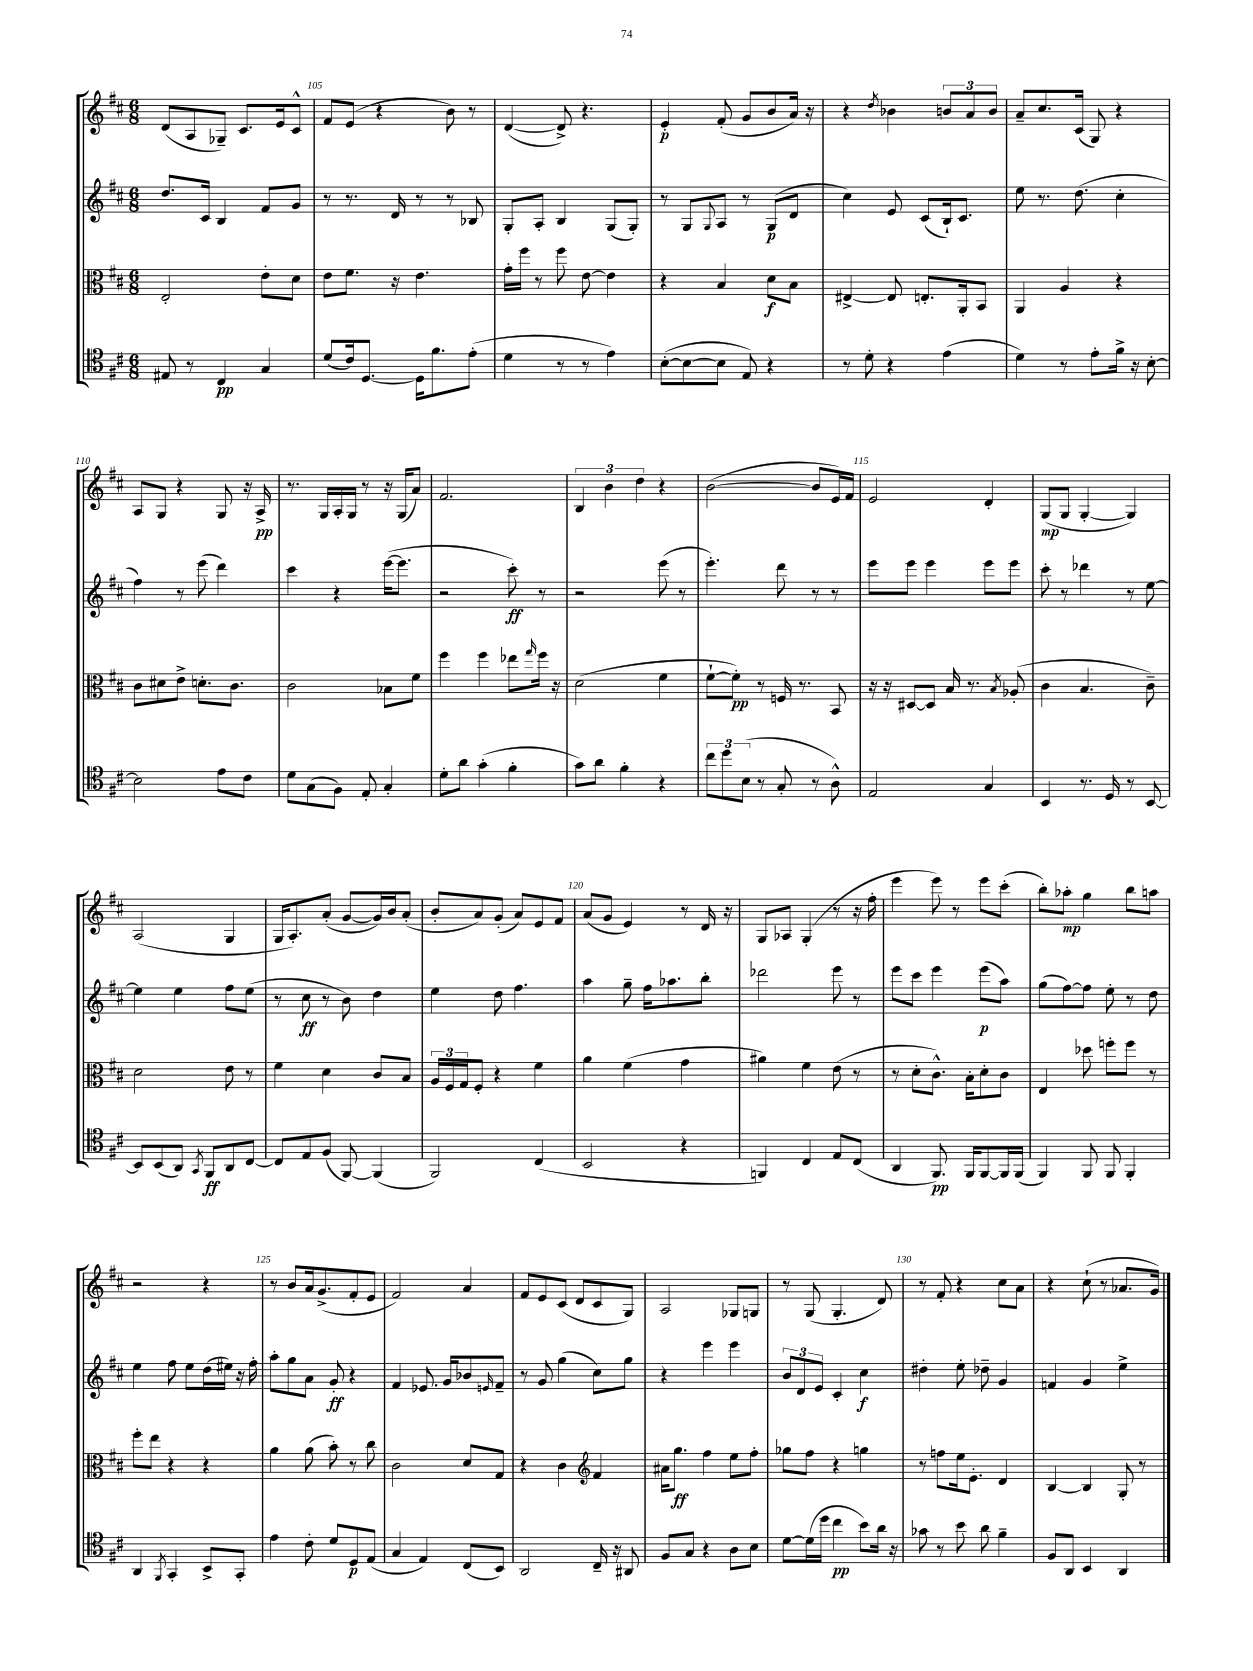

**kern	**kern	**kern	**kern
*staff4	*staff3	*staff2	*staff1
*clefC4	*clefC3	*clefG2	*clefG2
*k[f#c#]	*k[f#c#]	*k[f#c#]	*k[f#c#]
*M6/8	*M6/8	*M6/8	*M6/8
8E#	2E'	8.dd	(8d
8r	.	.	8A
.	.	16c#	.
4C#	.	4B	8G-~)
.	.	.	8.c#
4G	8e'	8f#	.
.	.	.	16e
.	8d	8g	8c#^^
=	=	=	=
(8d	8e	8r	8f#
16c#)	8.f#	8.r	(8e
[8.D	.	.	.
.	.	.	4r
.	16r	16d	.
16D]	4.e	8r	.
8.f#	.	.	.
.	.	8r	8b)
(8e'	.	8B-	8r
=	=	=	=
4d	16g'	8G'	([4d
.	16ff#	.	.
.	8r	8A'	.
8r	8ff#	4B	8d^])
8r	[8e	.	4.r
4e)	4e]	(8G	.
.	.	8G')	.
=	=	=	=
([8B'	4r	8r	4e'
8B_	.	8G	.
.	.	8qqG	.
8B]	4B	8A	(8f#'
8E)	.	8r	8g
4r	8d	(8G	8b
.	8B	8d	16a)
.	.	.	16r
=	=	=	=
8r	[4E#^	4cc#)	4r
8d'	.	.	.
.	.	.	8qdd
4r	8E#]	8e	4b-
.	8.E'	(8c#	.
(4e	.	16B`)	12b
.	16AA'	8.c#	.
.	.	.	12a
.	8BB	.	.
.	.	.	12b
=	=	=	=
4d)	4AA	8ee	8a~
.	.	8.r	8.cc#
8r	4A	.	.
.	.	(8.dd	(16c#
8e'	.	.	8G)
16f#^	4r	4cc#'	4r
16r	.	.	.
[8B'	.	.	.
=	=	=	=
2B]	8c#	4ff#)	8A
.	8d#	.	8G
.	8e^	8r	4r
.	8.d'	(8eee	.
8e	.	4ddd)	8G
.	8.c#	.	.
8c#	.	.	16r
.	.	.	16A^
=	=	=	=
8d	2c#	4ccc#	8.r
(8G	.	.	.
.	.	.	16G
8F#)	.	4r	16A'
.	.	.	16G
8E'	.	.	8r
4G'	8B-	([16eee	16r
.	.	8.eee]	(16G
.	8f#	.	8a)
=	=	=	=
8d'	4ff#	2r	2.f#
8a	.	.	.
(4g'	4ff#	.	.
4f#'	8ee-	8ccc#')	.
.	16qqgg	.	.
.	16ff#	8r	.
.	16r	.	.
=	=	=	=
8g)	(2d	2r	6B
8a	.	.	.
.	.	.	6b
4f#'	.	.	.
.	.	.	6dd
4r	4f#	(8eee	4r
.	.	8r	.
=	=	=	=
12cc#	[8f#`	4.eee')	([2b
12dd	.	.	.
.	8f#'])	.	.
(12B	.	.	.
8r	8r	.	.
8G'	16F	8ddd	.
.	8.r	.	.
8r	.	8r	8b]
8A^^)	8BB	8r	16e)
.	.	.	16f#
=	=	=	=
2E	16r	8eee	2e
.	16r	.	.
.	[8D#	8eee	.
.	8D#]	4eee	.
.	16B	.	.
.	8.r	.	.
4G	.	8eee	4d'
.	8qB	.	.
.	(8A-'	8eee	.
=	=	=	=
4BB	4c#	8ccc#'	(8G
.	.	8r	8G
8.r	4.B	4ddd-	[4G'
16D	.	.	.
8r	.	8r	4G])
[8BB	8c#~)	[8ee	.
=	=	=	=
8BB]	2d	4ee]	(2A
(8BB	.	.	.
8AA)	.	4ee	.
8qGG	.	.	.
8FF#	.	.	.
8AA	8e	8ff#	4G
[8C#	8r	(8ee	.
=	=	=	=
8C#]	4f#	8r	16G
.	.	.	8.A')
8E	.	8cc#	.
(8F#	4d	8r	(8a'
[8FF#)	.	8b)	[8g
(4FF#]	8c#	4dd	16g])
.	.	.	16b
.	8B	.	(8a'
=	=	=	=
2FF#)	24A	4ee	8b'
.	24F#	.	.
.	24G	.	.
.	8F#'	.	8a)
.	4r	8dd	(8g'
.	.	4.ff#	8a)
(4C#	4f#	.	8e
.	.	.	8f#
=	=	=	=
2BB	4a	4aa	(8a
.	.	.	8g
.	(4f#	8gg~	4e)
.	.	16ff#	.
.	.	8.aa-	.
4r	4g	.	8r
.	.	8bb'	16d
.	.	.	16r
=	=	=	=
4FF)	4a#)	2ddd-	8G
.	.	.	8A-
4C#	4f#	.	(4G'
8E	(8e	8eee	8r
(8C#	8r	8r	16r
.	.	.	16ff#'
=	=	=	=
4AA	8r	8eee	4eee
.	8d'	8ccc#	.
8.FF#)	8.c#^^)	4eee	8eee)
.	.	.	8r
16FF#	16B'	.	.
[8FF#	8d'	(8eee	8eee
16FF#]	8c#	8aa)	(8ccc#'
(16FF#	.	.	.
=	=	=	=
4FF#)	4E	(8gg	8bb')
.	.	[8ff#)	8aa-'
8FF#	8dd-	8ff#]	4gg
8FF#	8ff'	8ee'	.
4FF#'	8ff	8r	8bb
.	8r	8dd	8aa
=	=	=	=
4AA	8ff#'	4ee	2r
.	8ee	.	.
8qFF#	.	.	.
4GG'	4r	8ff#	.
.	.	8ee	.
8BB^	4r	(16dd	4r
.	.	16ee#)	.
8GG'	.	16r	.
.	.	16ff#'	.
=	=	=	=
4e	4a	8aa'	8r
.	.	8gg	8b
8c#'	(8a	8a	16a
.	.	.	(8.g^
8d	8b')	8g'	.
8D	8r	4r	8f#'
(8E	8cc#	.	8e
=	=	=	=
4G	2c#	4f#	2f#)
4E)	.	8.e-	.
.	.	16g	.
(8C#	8d	8b-	4a
.	.	16qqe	.
8BB)	8G	8f#~	.
=	=	=	=
2AA	4r	8r	8f#
.	.	8g	8e
.	4c#	(4gg	(8c#
.	.	.	8d
*	*clefG2	*	*
16C#~	4f#	8cc#)	8c#
16r	.	.	.
8AA#	.	8gg	8G)
=	=	=	=
8F#	16a#	4r	2A
.	8.gg	.	.
8G	.	.	.
4r	4ff#	4eee	.
8A	8ee	4eee	8G-
8B	8ff#'	.	8G
=	=	=	=
[8d	8gg-	12b	8r
.	.	12d	.
(16d]	8ff#	.	(8G
.	.	12e	.
16dd	.	.	.
4cc#	4r	4c#'	4.G'
8b)	4gg	4cc#	.
16a	.	.	8d)
16r	.	.	.
=	=	=	=
8g-	8r	4dd#'	8r
8r	8ff	.	8f#'
8b	16ee	8ee'	4r
.	8.e'	.	.
8a	.	8dd-~	.
4f#~	4d	4g	8cc#
.	.	.	8a
=	=	=	=
8F#	[4B	4f	4r
8AA	.	.	.
4BB	4B]	4g	(8cc#`
.	.	.	8r
4AA	8G'	4ee^	8.a-
.	8r	.	.
.	.	.	16g)
==	==	==	==
*-	*-	*-	*-
